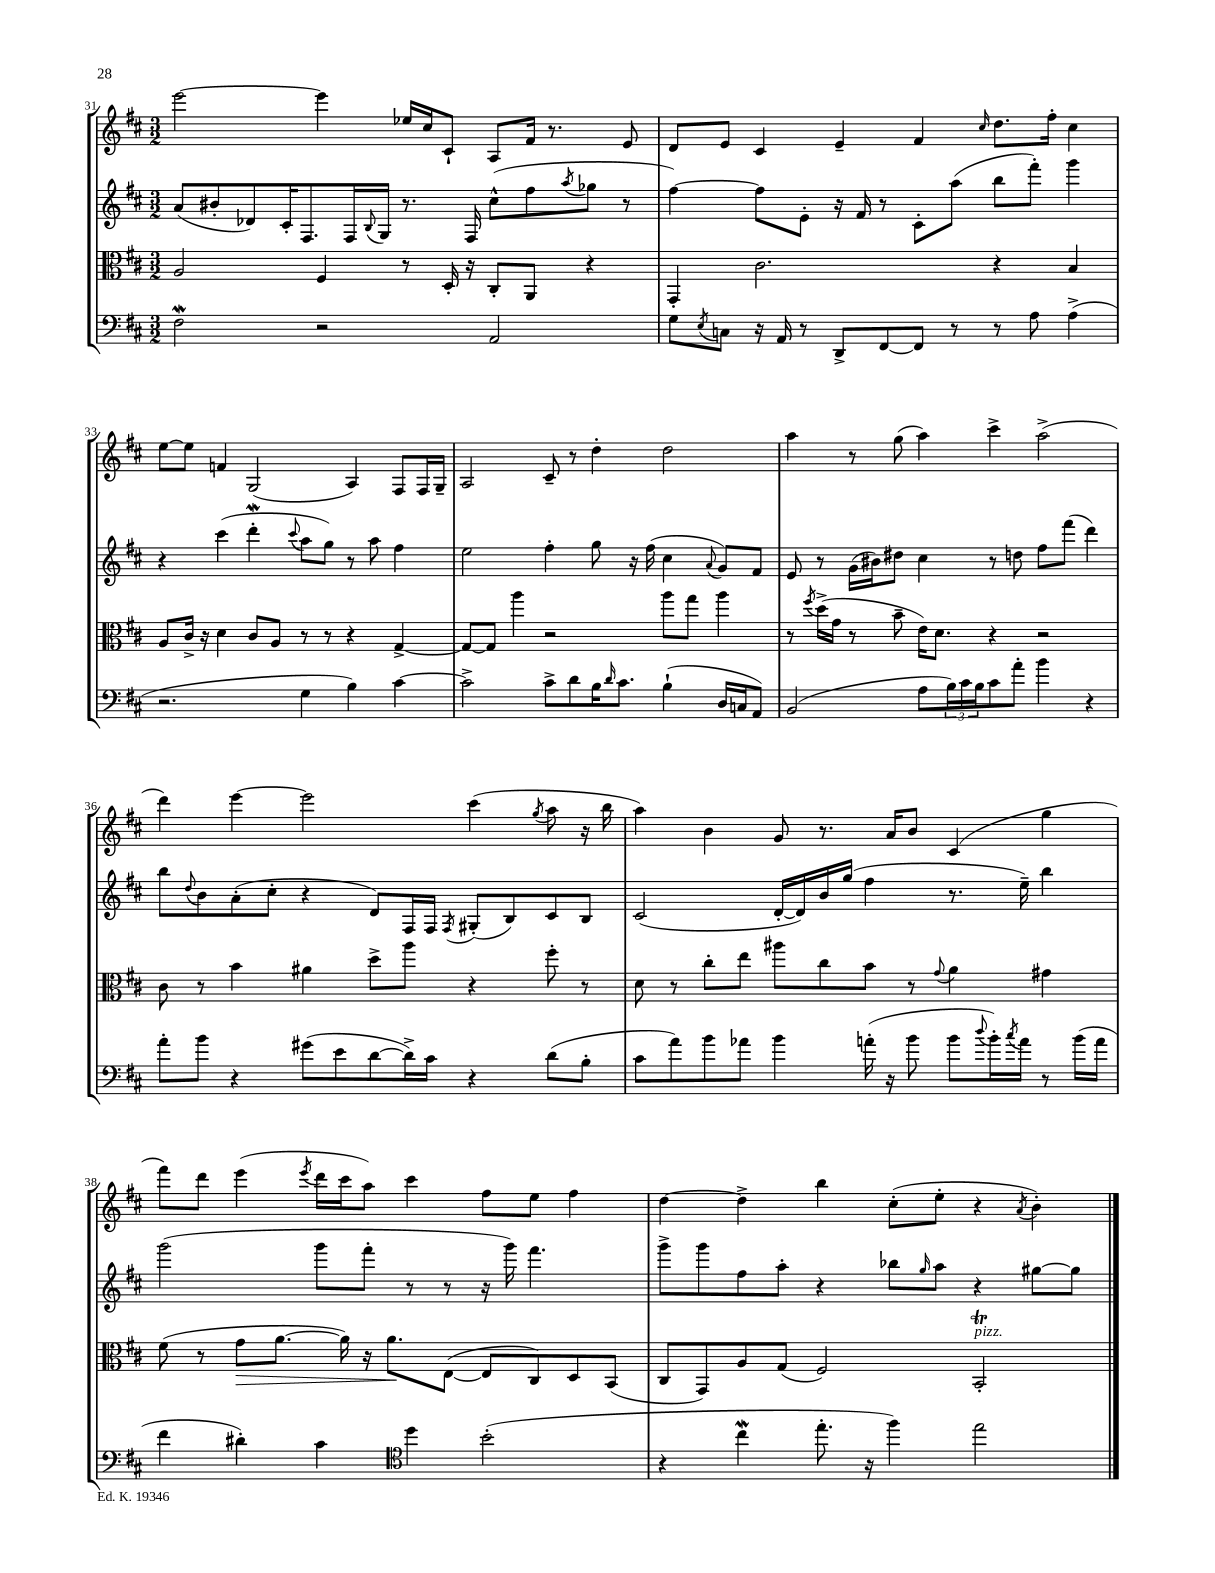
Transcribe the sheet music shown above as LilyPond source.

<<
\new StaffGroup <<
\new Staff = "s0" {
    \clef treble \key d \major \numericTimeSignature \time 3/2
    e'''2~ e'''4 ees''16 cis''16 cis'8-! a8 fis'16 r8. e'8 |
    d'8 e'8 cis'4 e'4-- fis'4 \grace { cis''16 } d''8. fis''16-. cis''4 |
    e''8~ e''8 f'4 g2( a4) fis8 fis16 g16-- |
    a2 cis'8-- r8 d''4-. d''2 |
    a''4 r8 g''8( a''4) cis'''4-> a''2->( |
    d'''4) e'''4~ e'''2 cis'''4( \acciaccatura { g''8 } a''8 r16 b''16 |
    a''4) b'4 g'8 r8. a'16 b'8 cis'4( g''4 |
    fis'''8) d'''8 e'''4( \acciaccatura { e'''8 } d'''16 cis'''16 a''8) cis'''4 fis''8 e''8 fis''4 |
    d''4~ d''4-> b''4 cis''8-.( e''8-. r4 \acciaccatura { a'8 } b'4-.) \bar "|." |
}
\new Staff = "s1" {
    \clef treble \key d \major \numericTimeSignature \time 3/2
    a'8( bis'8-. des'8) cis'16-. fis8. fis16 \appoggiatura { b8 } g16 r8. fis16 cis''8-^( fis''8 \acciaccatura { a''8 } ges''8 r8 |
    fis''4~) fis''8 e'8-. r16 fis'16 r8 cis'8-. a''8( b''8 fis'''8-.) g'''4 |
    r4 cis'''4( d'''4-.\mordent \appoggiatura { cis'''8 } a''8 g''8) r8 a''8 fis''4 |
    e''2 fis''4-. g''8 r16 fis''16( cis''4 \appoggiatura { a'8 } g'8) fis'8 |
    e'8 r8 g'16( bis'16) dis''8 cis''4 r8 d''8 fis''8 fis'''8( d'''4) |
    b''8 \appoggiatura { d''8 } b'8 a'8-.( cis''8-. r4 d'8) fis16 fis16 \acciaccatura { fis8 } gis8-.( b8) cis'8 b8 |
    cis'2( d'16~-. d'16) b'16 g''16( fis''4 r8. e''16--) b''4 |
    g'''2( g'''8 fis'''8-. r8 r8 r16 g'''16) fis'''4. |
    g'''8-> g'''8 fis''8 a''8-. r4 bes''8 \grace { g''16 } a''8 r4 gis''8~ gis''8 \bar "|." |
}
\new Staff = "s2" {
    \clef alto \key d \major \numericTimeSignature \time 3/2
    a2 fis4 r8 d16-. r16 cis8-. a,8 r4 |
    g,4-. cis'2. r4 b4 |
    a8 cis'16-> r16 d'4 cis'8 a8 r8 r8 r4 g4~-> |
    g8~ g8 a''4 r2 a''8 g''8 a''4 |
    r8 \acciaccatura { fis''8 } d''16->( g'16 r8 b'8-- e'16) d'8. r4 r2 |
    cis'8 r8 b'4 ais'4 d''8-> a''8 r4 fis''8-. r8 |
    d'8 r8 cis''8-. e''8 ais''8 cis''8 b'8 r8 \appoggiatura { g'8 } a'4 gis'4 |
    fis'8( r8 g'8\> a'8.~ a'16) r16 a'8.\! e8~( e8 cis8) d8 b,8( |
    cis8 g,8) a8 g8( fis2) b,2-.\trill^\markup { \italic "pizz." } \bar "|." |
}
\new Staff = "s3" {
    \clef bass \key d \major \numericTimeSignature \time 3/2
    fis2\mordent r2 a,2 |
    g8 \acciaccatura { e8 } c8 r16 a,16 r8 d,8-> fis,8~ fis,8 r8 r8 a8 a4->( |
    r2. g4 b4) cis'4~ |
    cis'2-> cis'8-> d'8 b16 \grace { d'16 } cis'8. b4-!( d16 c16 a,8) |
    b,2( a8 \tuplet 3/2 { b16) cis'16 b16 } cis'8 a'8-. b'4 r4 |
    a'8-. b'8 r4 gis'8( e'8 d'8~ d'16->) cis'16 r4 d'8( b8-. |
    cis'8 a'8) b'8 aes'8 b'4 a'16-.( r16 b'8 b'8 \appoggiatura { d''8 } b'16-.) \acciaccatura { cis''8 } a'16 r8 b'16( a'16 |
    fis'4 dis'4-.) cis'4 \clef tenor d''4 b'2-.( |
    r4 cis''4\mordent e''8.-. r16 fis''4) e''2 \bar "|." |
}
>>
>>
\layout { \context { \Score currentBarNumber = #31 } }
